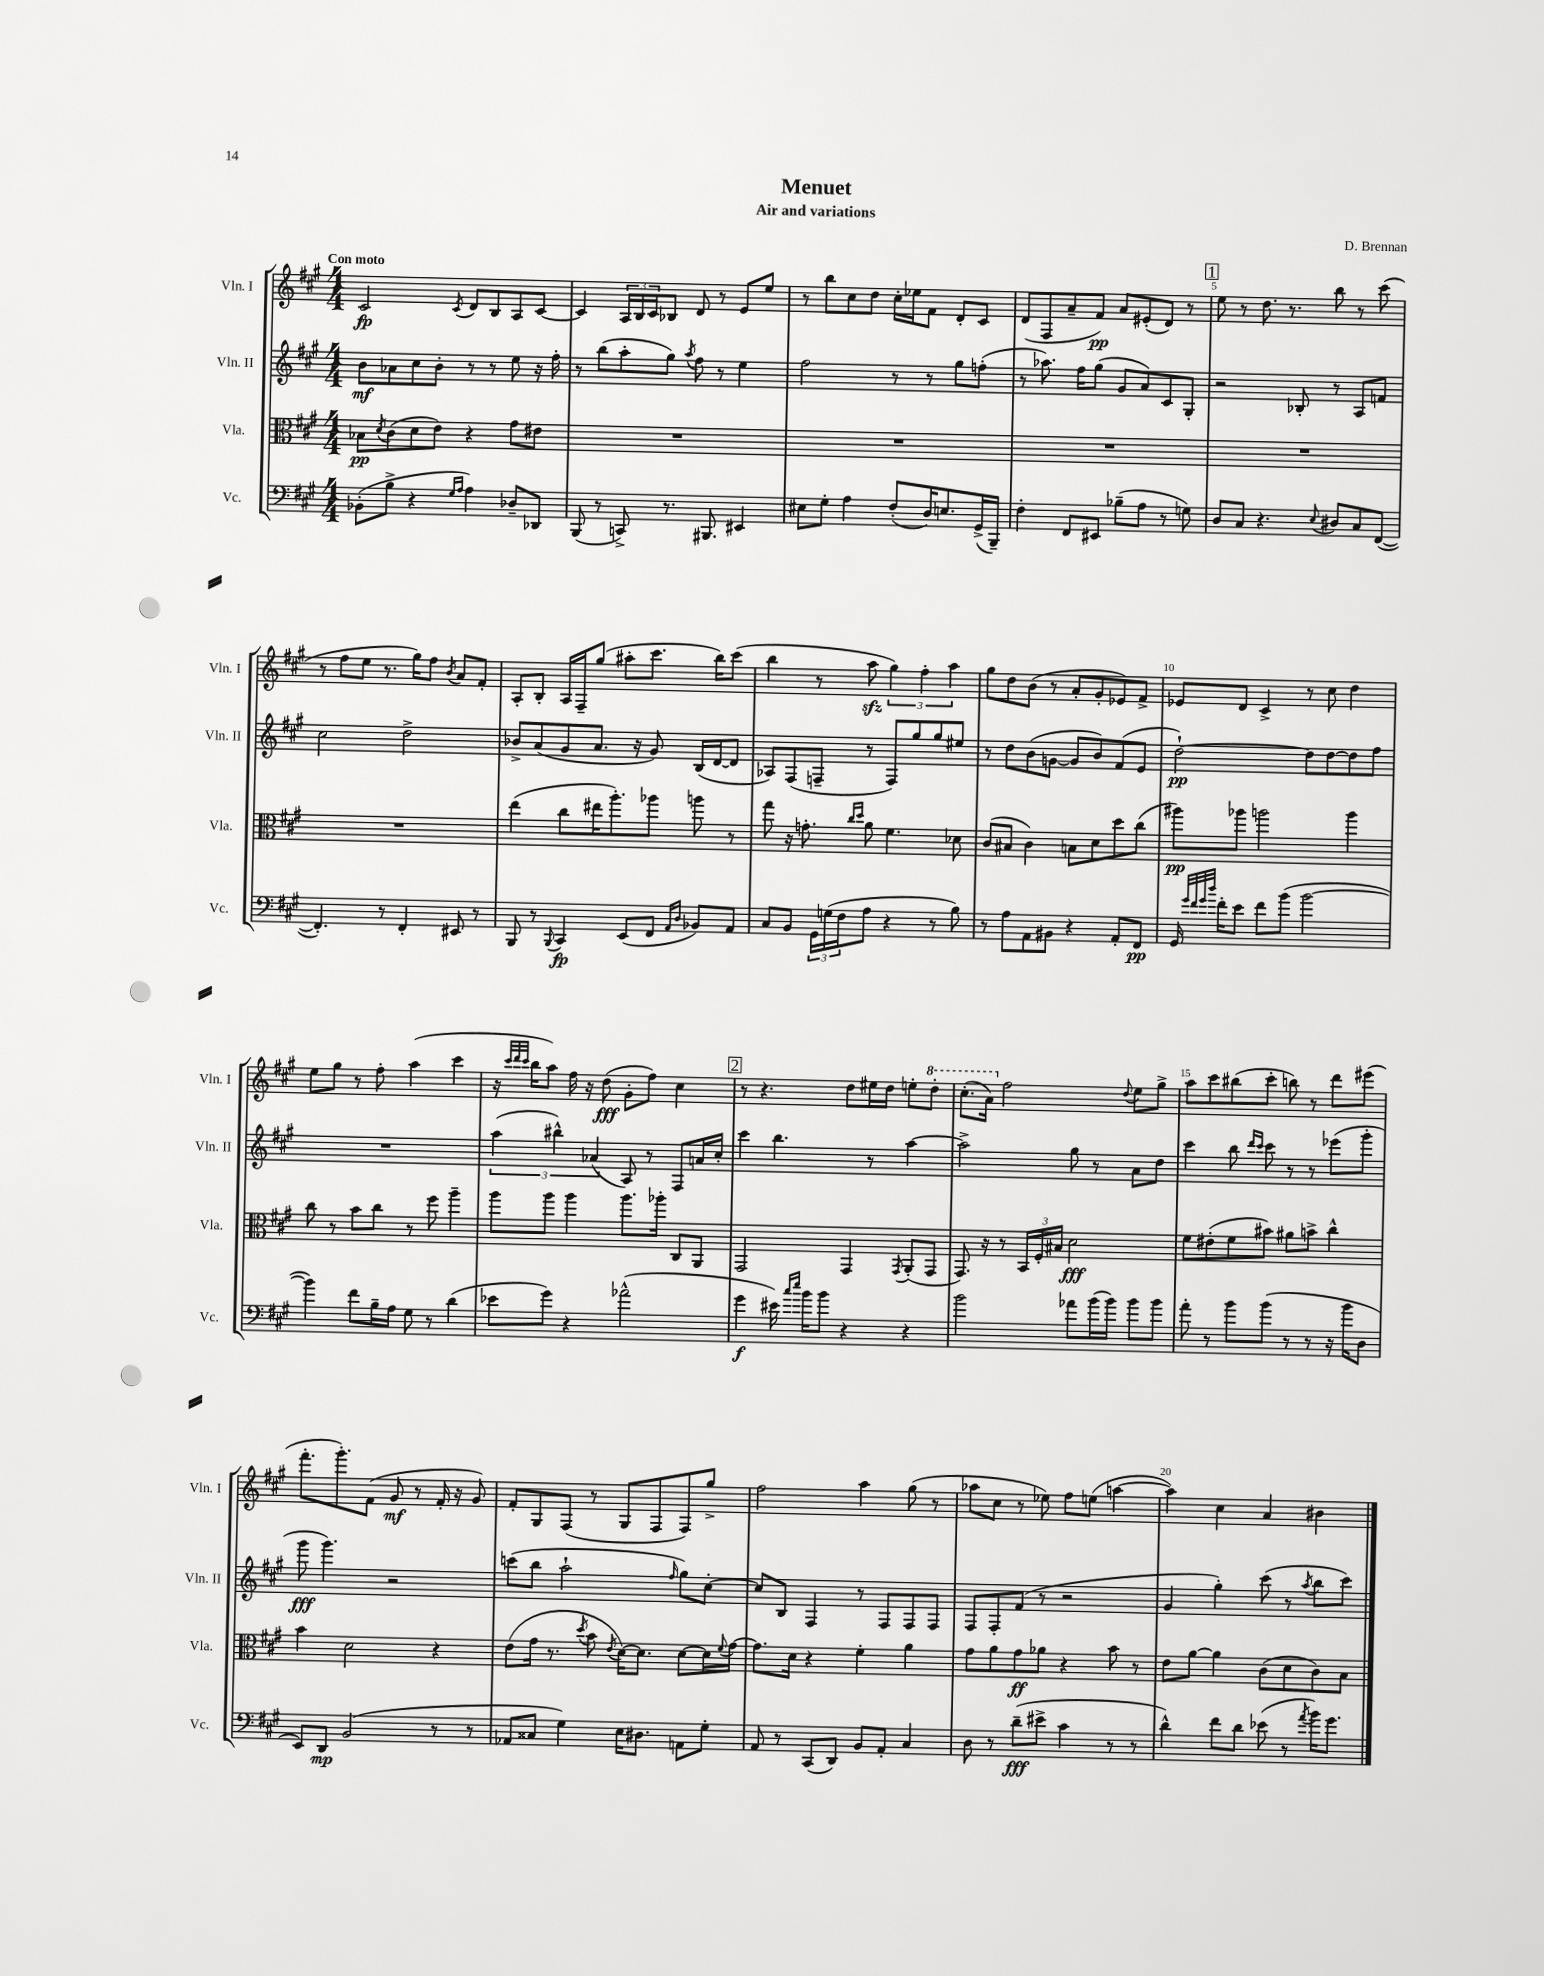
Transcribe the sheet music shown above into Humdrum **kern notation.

**kern	**dynam	**kern	**dynam	**kern	**dynam	**kern	**dynam
*part4	*part4	*part3	*part3	*part2	*part2	*part1	*part1
*staff4	*staff4	*staff3	*staff3	*staff2	*staff2	*staff1	*staff1
*I"Vc.	*	*I"Vla.	*	*I"Vln. II	*	*I"Vln. I	*
*I'Vc.	*	*I'Vla.	*	*I'Vln. II	*	*I'Vln. I	*
*clefF4	*	*clefC3	*	*clefG2	*	*clefG2	*
*k[f#c#g#]	*	*k[f#c#g#]	*	*k[f#c#g#]	*	*k[f#c#g#]	*
*M4/4	*	*M4/4	*	*M4/4	*	*M4/4	*
=1	=1	=1	=1	=1	=1	=1	=1
!	!	!	!	!	!	!LO:TX:a:B:t=Con moto	!
(8BB-X'\L	.	8B-X\L	pp	8b\L	mf	2c#/	fp
.	.	8qd/	.	.	.	.	.
8B^\J	.	(8c#\	.	8a-X\	.	.	.
4r	.	8d\	.	8cc#\	.	.	.
.	.	8e\J)	.	8b'\J	.	.	.
16qqG#/LL	.	.	.	.	.	.	.
16qqA/JJ	.	.	.	.	.	8qc#/	.
4A\)	.	4r	.	8r	.	8d/L	.
.	.	.	.	8r	.	8B/	.
8D-X~/L	.	8g#\L	.	8ee\	.	8A/	.
8DD-X/J	.	8e#X\J	.	16r	.	[8c#/J	.
.	.	.	.	16ff#'\	.	.	.
=2	=2	=2	=2	=2	=2	=2	=2
(8BBB/	.	1r	.	8r	.	4c#/]	.
8r	.	.	.	(8bb\L	.	.	.
8CCn^/)	.	.	.	8aa'\	.	24A/LL	.
.	.	.	.	.	.	24B/	.
.	.	.	.	.	.	24c#/J	.
8.r	.	.	.	8gg#\J)	.	8B-X/J	.
.	.	.	.	8qaa/	.	.	.
.	.	.	.	8ff#\	.	8d/	.
8.BBB#X/	.	.	.	.	.	.	.
.	.	.	.	8r	.	8r	.
4EE#X/	.	.	.	4ee\	.	8e/L	.
.	.	.	.	.	.	8ee/J	.
=3	=3	=3	=3	=3	=3	=3	=3
8E#X\L	.	1r	.	2ff#\	.	8r	.
8G#'\J	.	.	.	.	.	8bb\L	.
4A\	.	.	.	.	.	8cc#\	.
.	.	.	.	.	.	8dd\J	.
(8F#'/L	.	.	.	8r	.	16cc#'\LL	.
.	.	.	.	.	.	16ee-X\J	.
16D/K)	.	.	.	8r	.	8f#\J	.
8.En/	.	.	.	.	.	.	.
.	.	.	.	8gg#\L	.	8d'/L	.
(16GG#^/L	.	.	.	(8ffn'\J	.	8c#/J	.
16BBB~/JJ)	.	.	.	.	.	.	.
=4	=4	=4	=4	=4	=4	=4	=4
4F#'\	.	1r	.	8r	.	(8d/L	.
.	.	.	.	8.aa-X\)	.	8F#/	.
8FF#/L	.	.	.	.	.	8a~/	.
.	.	.	.	16ff#\KL	.	.	.
8EE#X/J	.	.	.	(8gg#\J	.	8f#/J)	pp
(8B-X~\L	.	.	.	8g#/L	.	8a/L	.
8A\J	.	.	.	8a/)	.	(8e#X'/	.
8r	.	.	.	8c#/	.	8d/J)	.
8Gn\)	.	.	.	8G#'/J	.	8r	.
!!LO:REH:place=s1:t=1
=5	=5	=5	=5	=5	=5	=5	=5
8D/L	.	1r	.	2r	.	8ee\	.
8C#/J	.	.	.	.	.	8r	.
4.r	.	.	.	.	.	8.dd\	.
.	.	.	.	.	.	8.r	.
.	.	.	.	8B-X'/	.	.	.
8qqE/	.	.	.	.	.	.	.
8D#X/L	.	.	.	8r	.	8bb\	.
8C#/	.	.	.	8A/L	.	8r	.
([8FF#/J	.	.	.	8fn/J	.	(8ccc#\	.
!!LO:LB:g=z
=6	=6	=6	=6	=6	=6	=6	=6
4.FF#'/])	.	1r	.	2cc#\	.	8r	.
.	.	.	.	.	.	8ff#\L	.
.	.	.	.	.	.	8ee\J	.
8r	.	.	.	.	.	8.r	.
4FF#'/	.	.	.	2dd^\	.	.	.
.	.	.	.	.	.	16gg#\KL)	.
.	.	.	.	.	.	8ff#\J	.
.	.	.	.	.	.	8qb/	.
8EE#X/	.	.	.	.	.	8a/L	.
8r	.	.	.	.	.	8f#'/J	.
=7	=7	=7	=7	=7	=7	=7	=7
8BBB/	.	(4ee\	.	8b-X^/L	.	8A'/L	.
8r	.	.	.	(8a/	.	8B'/J	.
8qqBBB/	.	.	.	.	.	.	.
4CC#/	fp	8cc#\L	.	8g#/	.	16A/LL	.
.	.	.	.	.	.	16F#~/J	.
.	.	16ee#X\K	.	8.a/J	.	(8gg#/J	.
.	.	8.aa'\)	.	.	.	.	.
(8EE/L	.	.	.	.	.	8aa#X'\L	.
.	.	.	.	16r	.	.	.
8FF#/J	.	8aa-X\J	.	8g#/)	.	8.ccc#\J	.
16qqAA/LL	.	.	.	.	.	.	.
16qqD/JJ	.	.	.	.	.	.	.
8BB-X/L)	.	8aan\	.	(16B/LL	.	.	.
.	.	.	.	[16d/J	.	16bb\KL)	.
8AA/J	.	8r	.	8d/J]	.	(8ccc#\J	.
=8	=8	=8	=8	=8	=8	=8	=8
8C#/L	.	8gg#\	.	8A-X/L)	.	4bb\	.
8BB/J	.	16r	.	(8F#/	.	.	.
.	.	8.gn'\	.	.	.	.	.
24GG#\LL	.	.	.	8Fn~/J	.	8r	.
(24Gn\	.	.	.	.	.	.	.
24F#\J	.	.	.	.	.	.	.
.	.	16qqcc#/LL	.	.	.	.	.
.	.	16qqdd/JJ	.	.	.	.	.
8A\J	.	8a\	.	8r	.	8aazz\	.
4r	.	4.f#\	.	8F/L)	.	6gg#\)	.
.	.	.	.	8gg#/	.	.	.
.	.	.	.	.	.	6ff#'\	.
8r	.	.	.	8gg#/	.	.	.
.	.	.	.	.	.	6aa\	.
8B\)	.	8d-X\	.	8ee#X/J	.	.	.
=9	=9	=9	=9	=9	=9	=9	=9
8r	.	(8c#/L	.	8r	.	8gg#\L	.
8A\L	.	8B#X/J	.	8dd\L	.	8dd\	.
8AA\	.	4c#\)	.	(8b\	.	(8b\J	.
8BB#X\J	.	.	.	[8gn\J	.	8r	.
4r	.	8Bn\L	.	8g/L]	.	8a'/L	.
.	.	8d\	.	8b/)	.	8g#'/	.
8AA'/L	.	8dd\	.	(8f#/	.	8e-X/)	.
8FF#/J	pp	(8cc#\J	.	8e/J	.	8f#^/J	.
=10	=10	=10	=10	=10	=10	=10	=10
16GG#/	.	8aa#X\L)	pp	[2dd`\)	pp	8e-X/L	.
32qqg#/LLL	.	.	.	.	.	.	.
32qqf#/	.	.	.	.	.	.	.
32qqg#/	.	.	.	.	.	.	.
32qqdd/JJJ	.	.	.	.	.	.	.
16f#'\KL	.	.	.	.	.	.	.
8e\J	.	8aa-X\J	.	.	.	8d/J	.
8f#\L	.	2aan\	.	.	.	4c#^/	.
(8b\J	.	.	.	.	.	.	.
[2b\	.	.	.	8dd\L]	.	8r	.
.	.	.	.	[8dd\	.	8cc#\	.
.	.	4aa\	.	8dd\]	.	4dd\	.
.	.	.	.	8ff#\J	.	.	.
!!LO:LB:g=z
=11	=11	=11	=11	=11	=11	=11	=11
4b\])	.	8cc#\	.	1r	.	8ee\L	.
.	.	8r	.	.	.	8gg#\J	.
8f#\L	.	8b\L	.	.	.	8r	.
16B~\L	.	8cc#\J	.	.	.	8ff#'\	.
16A\JJ	.	.	.	.	.	.	.
8G#\	.	8r	.	.	.	(4aa\	.
8r	.	8ff#\	.	.	.	.	.
(4d\	.	4aa~\	.	.	.	4ccc#\	.
=12	=12	=12	=12	=12	=12	=12	=12
8e-X\L	.	8aa\L	.	(6aa\	.	16r	.
.	.	.	.	.	.	32qqccc#/LLL	.
.	.	.	.	.	.	32qqddd/	.
.	.	.	.	.	.	32qqccc#/JJJ	.
.	.	.	.	.	.	16bb\KL	.
8g#\J)	.	8aa\J	.	.	.	8aa\J)	.
.	.	.	.	6bb#X^^\)	.	.	.
4r	.	4aa\	.	.	.	16ff#\	.
.	.	.	.	.	.	16r	.
.	.	.	.	(6a-X/	.	.	.
.	.	.	.	.	.	(8dd\	fff
(2a-X^^\	.	8.aa\L	.	8A/)	.	8g#'\L	.
.	.	.	.	8r	.	8ff#\J)	.
.	.	16aa-X'\Jk	.	.	.	.	.
.	.	8C#/L	.	8F#/L	.	4cc#\	.
.	.	8AA/J	.	16an/L	.	.	.
.	.	.	.	16cc#'/JJ	.	.	.
!!LO:REH:place=s1:t=2
=13	=13	=13	=13	=13	=13	=13	=13
4g#\	f	2GG#/	.	4ccc#\	.	8r	.
.	.	.	.	.	.	4.r	.
16e#X\)	.	.	.	4.bb\	.	.	.
16qqcc#/LL	.	.	.	.	.	.	.
16qqee/JJ	.	.	.	.	.	.	.
16b\KL	.	.	.	.	.	.	.
8b\J	.	.	.	.	.	.	.
4r	.	4GG#/	.	.	.	8dd\L	.
.	.	.	.	8r	.	16ee#X\L	.
.	.	.	.	.	.	16dd\JJ	.
.	.	8qGG#/	.	.	.	.	.
4r	.	(8AA'/L	.	[4aa\	.	8een'\L	.
*	*	*	*	*	*	*8va	*
.	.	8GG#/J	.	.	.	8ddd'\J	.
=14	=14	=14	=14	=14	=14	=14	=14
2b\	.	8.GG#/)	.	2aa^\]	.	(8.ccc#'\L	.
.	.	16r	.	.	.	16aa\Jk)	.
*	*	*	*	*	*	*X8va	*
.	.	8r	.	.	.	2ff#\	.
.	.	24BB/LL	.	.	.	.	.
.	.	24F#'/	.	.	.	.	.
.	.	24B#X/JJ	.	.	.	.	.
8a-X\L	.	2d\	fff	8gg#\	.	.	.
(16b\L	.	.	.	8r	.	.	.
16b\JJ)	.	.	.	.	.	.	.
.	.	.	.	.	.	8qqdd/	.
8b\L	.	.	.	8a\L	.	8ee\L	.
8b\J	.	.	.	8dd\J	.	8gg#^\J	.
=15	=15	=15	=15	=15	=15	=15	=15
8a'\	.	8f#\L	.	4ccc#\	.	8aa\L	.
8r	.	(8e#X'\	.	.	.	8ccc#\	.
8b\L	.	8f#\	.	8bb\	.	(8bb#X\	.
.	.	.	.	16qqddd/LL	.	.	.
.	.	.	.	16qqccc#/JJ	.	.	.
(8b\J	.	8b#X\J)	.	8ccc#\	.	8ccc#'\J	.
8r	.	8a#X\L	.	8r	.	8bbn\)	.
8r	.	8bn^\J	.	8r	.	8r	.
16r	.	4cc#^^\	.	(8eee-X\L	.	8ddd\L	.
16b\KL	.	.	.	.	.	.	.
8D\J	.	.	.	8ggg#'\J	.	(8eee#X\J	.
!!LO:LB:g=z
=16	=16	=16	=16	=16	=16	=16	=16
8EE/L)	.	4b\	.	8ggg#\	fff	8.fff#'\L	.
8DD/J	mp	.	.	4.ggg#\)	.	.	.
.	.	.	.	.	.	8.ggg#'\)	.
(2BB/	.	2d\	.	.	.	.	.
.	.	.	.	.	.	(8f#\J	.
.	.	.	.	2r	.	8g#/	mf
.	.	.	.	.	.	8r	.
8r	.	4r	.	.	.	16f#'/	.
.	.	.	.	.	.	16r	.
8r	.	.	.	.	.	8g#/)	.
=17	=17	=17	=17	=17	=17	=17	=17
8AA-X/L	.	(8e\L	.	(8cccn\L	.	8f#'/L	.
8C##X/J	.	16g#\Jk	.	8bb\J	.	8G#/	.
.	.	8.r	.	.	.	.	.
4G#\)	.	.	.	2aa`\	.	(8F#/J	.
.	.	8qdd/	.	.	.	.	.
.	.	8b\	.	.	.	8r	.
.	.	8qe/	.	.	.	.	.
16E\KL	.	[16d\KL)	.	.	.	8G#/L	.
8.D#X\J	.	8.d\J]	.	.	.	.	.
.	.	.	.	.	.	8F#/	.
.	.	.	.	16qqff#/	.	.	.
8AAn\L	.	[8d\L	.	8gg#\L)	.	8F#/)	.
8G#'\J	.	16d\L]	.	[8cc#'\J	.	8gg#^/J	.
.	.	8qqf#/	.	.	.	.	.
.	.	[16g#\JJ	.	.	.	.	.
=18	=18	=18	=18	=18	=18	=18	=18
8AA/	.	8.g#\L]	.	8cc#/L]	.	2ff#\	.
8r	.	.	.	8B/J	.	.	.
.	.	16d\Jk	.	.	.	.	.
(8CC#/L	.	4r	.	4F#/	.	.	.
8DD/J)	.	.	.	.	.	.	.
8BB/L	.	4f#'\	.	8r	.	4aa\	.
8AA'/J	.	.	.	8F#/L	.	.	.
4C#/	.	4a\	.	8F#/	.	(8gg#\	.
.	.	.	.	8F#/J	.	8r	.
=19	=19	=19	=19	=19	=19	=19	=19
8D\	.	8g#\L	.	8F#/L	.	8aa-X\L	.
8r	.	8a\	.	8F#'/	.	8cc#\J	.
(8d~\L	fff	8g#\	ff	(8f#/J	.	8r	.
8e#X^\J	.	8a-X\J	.	8r	.	8ee-X\)	.
4c#\	.	4r	.	2r	.	8ff#\L	.
.	.	.	.	.	.	(8een\J	.
8r	.	8b\	.	.	.	[4aan\	.
8r	.	8r	.	.	.	.	.
=20	=20	=20	=20	=20	=20	=20	=20
4d^^\)	.	8e\L	.	4g#/	.	4aa\])	.
.	.	[8a\J	.	.	.	.	.
8f#\L	.	4a\]	.	4gg#'\)	.	4cc#\	.
8d\J	.	.	.	.	.	.	.
(8e-X\	.	(8c#\L	.	(8ccc#\	.	4a/	.
8r	.	8d\	.	8r	.	.	.
8qa/	.	.	.	8qaa/	.	.	.
16b\KL)	.	8c#\)	.	8bb\L	.	4b#X\	.
8.g#\J	.	.	.	.	.	.	.
.	.	8B\J	.	8ccc#\J)	.	.	.
==	==	==	==	==	==	==	==
*-	*-	*-	*-	*-	*-	*-	*-
